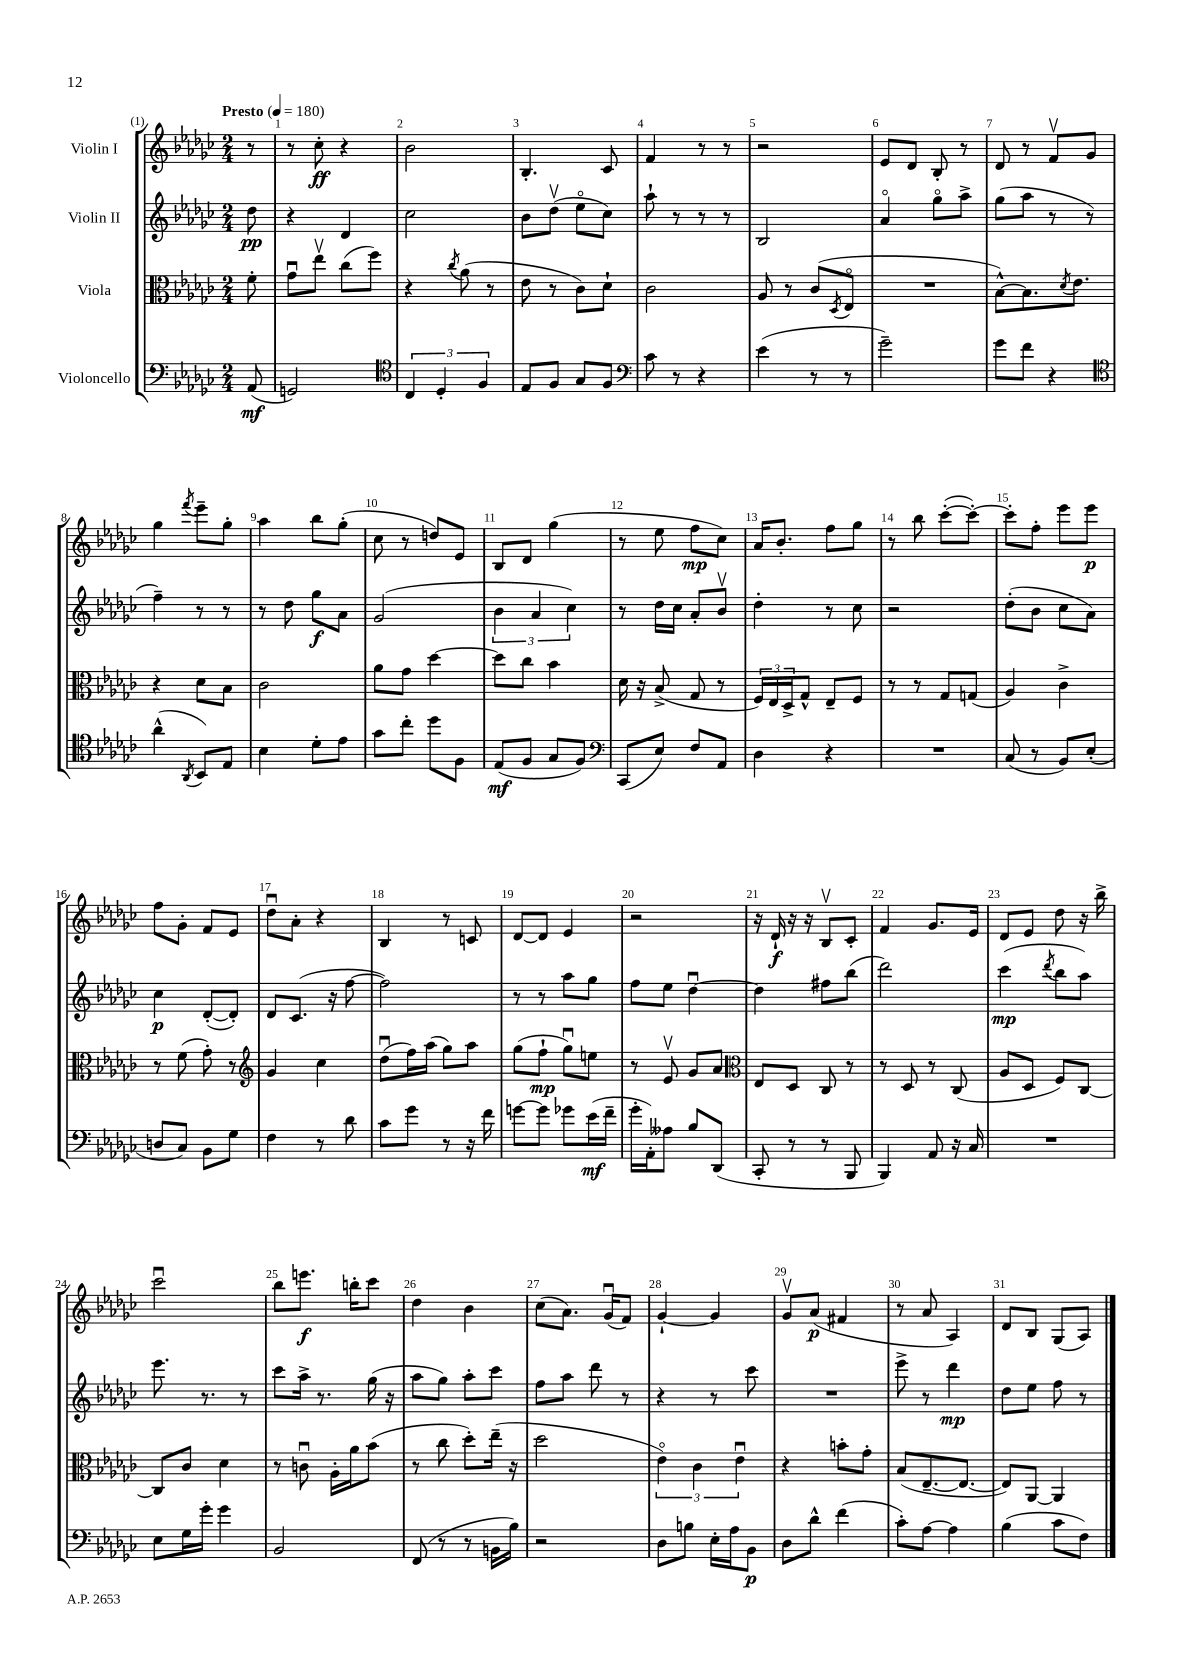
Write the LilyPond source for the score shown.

<<
\new StaffGroup <<
\new Staff = "s0" \with { instrumentName = "Violin I" } {
    \clef treble \key ges \major \numericTimeSignature \time 2/4 \partial 8 \tempo "Presto" 4 = 180
    r8 |
    r8 ces''8-.\ff r4 |
    bes'2 |
    bes4.-. ces'8 |
    f'4 r8 r8 |
    r2 |
    ees'8 des'8 bes8-. r8 |
    des'8 r8 f'8\upbow ges'8 |
    ges''4 \acciaccatura { f'''8 } ees'''8-- ges''8-. |
    aes''4 bes''8 ges''8-.( |
    ces''8 r8 d''8) ees'8 |
    bes8 des'8 ges''4( |
    r8 ees''8 f''8\mp ces''8) |
    aes'16 bes'8.-. f''8 ges''8 |
    r8 bes''8 ces'''8~-.( ces'''8~-.) |
    ces'''8-. f''8-. ees'''8 ees'''8\p |
    f''8 ges'8-. f'8 ees'8 |
    des''8\downbow aes'8-. r4 |
    bes4 r8 c'8 |
    des'8~ des'8 ees'4 |
    r2 |
    r16 des'16-!\f r16 r16 bes8\upbow ces'8-. |
    f'4 ges'8. ees'16 |
    des'8 ees'8 des''8 r16 bes''16-> |
    ces'''2\downbow |
    bes''8 e'''8.\f b''16-. ces'''8 |
    des''4 bes'4 |
    ces''8( aes'8.) ges'16\downbow( f'8) |
    ges'4~-! ges'4 |
    ges'8\upbow aes'8\p( fis'4 |
    r8 aes'8 aes4) |
    des'8 bes8 ges8( aes8) \bar "|." |
}
\new Staff = "s1" \with { instrumentName = "Violin II" } {
    \clef treble \key ges \major \numericTimeSignature \time 2/4 \partial 8
    des''8\pp |
    r4 des'4 |
    ces''2 |
    bes'8 des''8\upbow( ees''8\flageolet ces''8) |
    aes''8-! r8 r8 r8 |
    bes2 |
    aes'4\flageolet ges''8\flageolet aes''8-> |
    ges''8( aes''8 r8 r8 |
    f''4--) r8 r8 |
    r8 des''8 ges''8\f aes'8 |
    ges'2( |
    \tuplet 3/2 { bes'4 aes'4 ces''4) } |
    r8 des''16 ces''16 aes'8-. bes'8\upbow |
    des''4-. r8 ces''8 |
    r2 |
    des''8-.( bes'8 ces''8 aes'8) |
    ces''4\p des'8~-.( des'8-.) |
    des'8 ces'8.( r16 f''8~ |
    f''2) |
    r8 r8 aes''8 ges''8 |
    f''8 ees''8 des''4~\downbow |
    des''4 fis''8 bes''8( |
    des'''2) |
    ces'''4\mp( \acciaccatura { des'''8 } bes''8 aes''8) |
    ees'''8. r8. r8 |
    ces'''8 aes''16-> r8. ges''16( r16 |
    aes''8 ges''8) aes''8-. ces'''8 |
    f''8 aes''8 des'''8 r8 |
    r4 r8 ces'''8 |
    R2 |
    ees'''8-> r8 des'''4\mp |
    des''8 ees''8 f''8 r8 \bar "|." |
}
\new Staff = "s2" \with { instrumentName = "Viola" } {
    \clef alto \key ges \major \numericTimeSignature \time 2/4 \partial 8
    f'8-. |
    ges'8\downbow ees''8\upbow ces''8( f''8) |
    r4 \acciaccatura { ces''8 } aes'8( r8 |
    ees'8 r8 ces'8) des'8-! |
    ces'2 |
    aes8 r8 ces'8( \acciaccatura { des8 } ees8\flageolet |
    R2 |
    bes8~-^) bes8. \acciaccatura { des'8 } ees'8. |
    r4 des'8 bes8 |
    ces'2 |
    aes'8 ges'8 des''4~ |
    des''8 ces''8 bes'4 |
    des'16 r16 bes8->( ges8 r8 |
    \tuplet 3/2 { f16) ees16 des16-> } ges8-^ ees8-- f8 |
    r8 r8 ges8 g8( |
    aes4) ces'4-> |
    r8 f'8( ges'8-.) r8 |
    \clef treble ges'4 ces''4 |
    des''8\downbow( f''16) aes''16( ges''8) aes''8 |
    ges''8( f''8-!\mp ges''8\downbow) e''8 |
    r8 ees'8\upbow ges'8 aes'8 |
    \clef alto ees8 des8 ces8 r8 |
    r8 des8 r8 ces8( |
    aes8 des8 f8) ces8~ |
    ces8 ces'8 des'4 |
    r8 c'8\downbow aes16-. aes'16 bes'8( |
    r8 ces''8 des''8-.) ees''16--( r16 |
    des''2 |
    \tuplet 3/2 { ees'4\flageolet) ces'4 ees'4\downbow } |
    r4 b'8-. ges'8-. |
    bes8( ees8.~-- ees8.~ |
    ees8) aes,8~ aes,4 \bar "|." |
}
\new Staff = "s3" \with { instrumentName = "Violoncello" } {
    \clef bass \key ges \major \numericTimeSignature \time 2/4 \partial 8
    aes,8\mf( |
    g,2) |
    \clef tenor \tuplet 3/2 { ces4 des4-. f4 } |
    ees8 f8 ges8 f8 |
    \clef bass ces'8 r8 r4 |
    ees'4( r8 r8 |
    ges'2--) |
    ges'8 f'8 r4 |
    \clef tenor aes'4-^( \acciaccatura { aes,8 } bes,8) ees8 |
    bes4 des'8-. ees'8 |
    ges'8 ces''8-. des''8 f8 |
    ees8\mf( f8 ges8 f8) |
    \clef bass ces,8( ees8) f8 aes,8 |
    des4 r4 |
    R2 |
    ces8( r8 bes,8) ees8-.( |
    d8 ces8) bes,8 ges8 |
    f4 r8 des'8 |
    ces'8 ges'8 r8 r16 f'16 |
    g'8~ g'8 ges'8 ees'16\mf( f'16-- |
    ges'16-. aes,16-.) aeses8 bes8 des,8( |
    ces,8-. r8 r8 bes,,8 |
    bes,,4) aes,8 r16 ces16 |
    R2 |
    ees8 ges16 ges'16-. ges'4 |
    bes,2 |
    f,8( r8 r8 b,16 bes16) |
    r2 |
    des8 b8 ees16-. aes16 bes,8\p |
    des8 des'8-^ f'4( |
    ces'8-.) aes8~ aes4 |
    bes4( ces'8 f8) \bar "|." |
}
>>
>>
\layout { \context { \Score \override BarNumber.break-visibility = ##(#f #t #t) barNumberVisibility = #all-bar-numbers-visible } }
